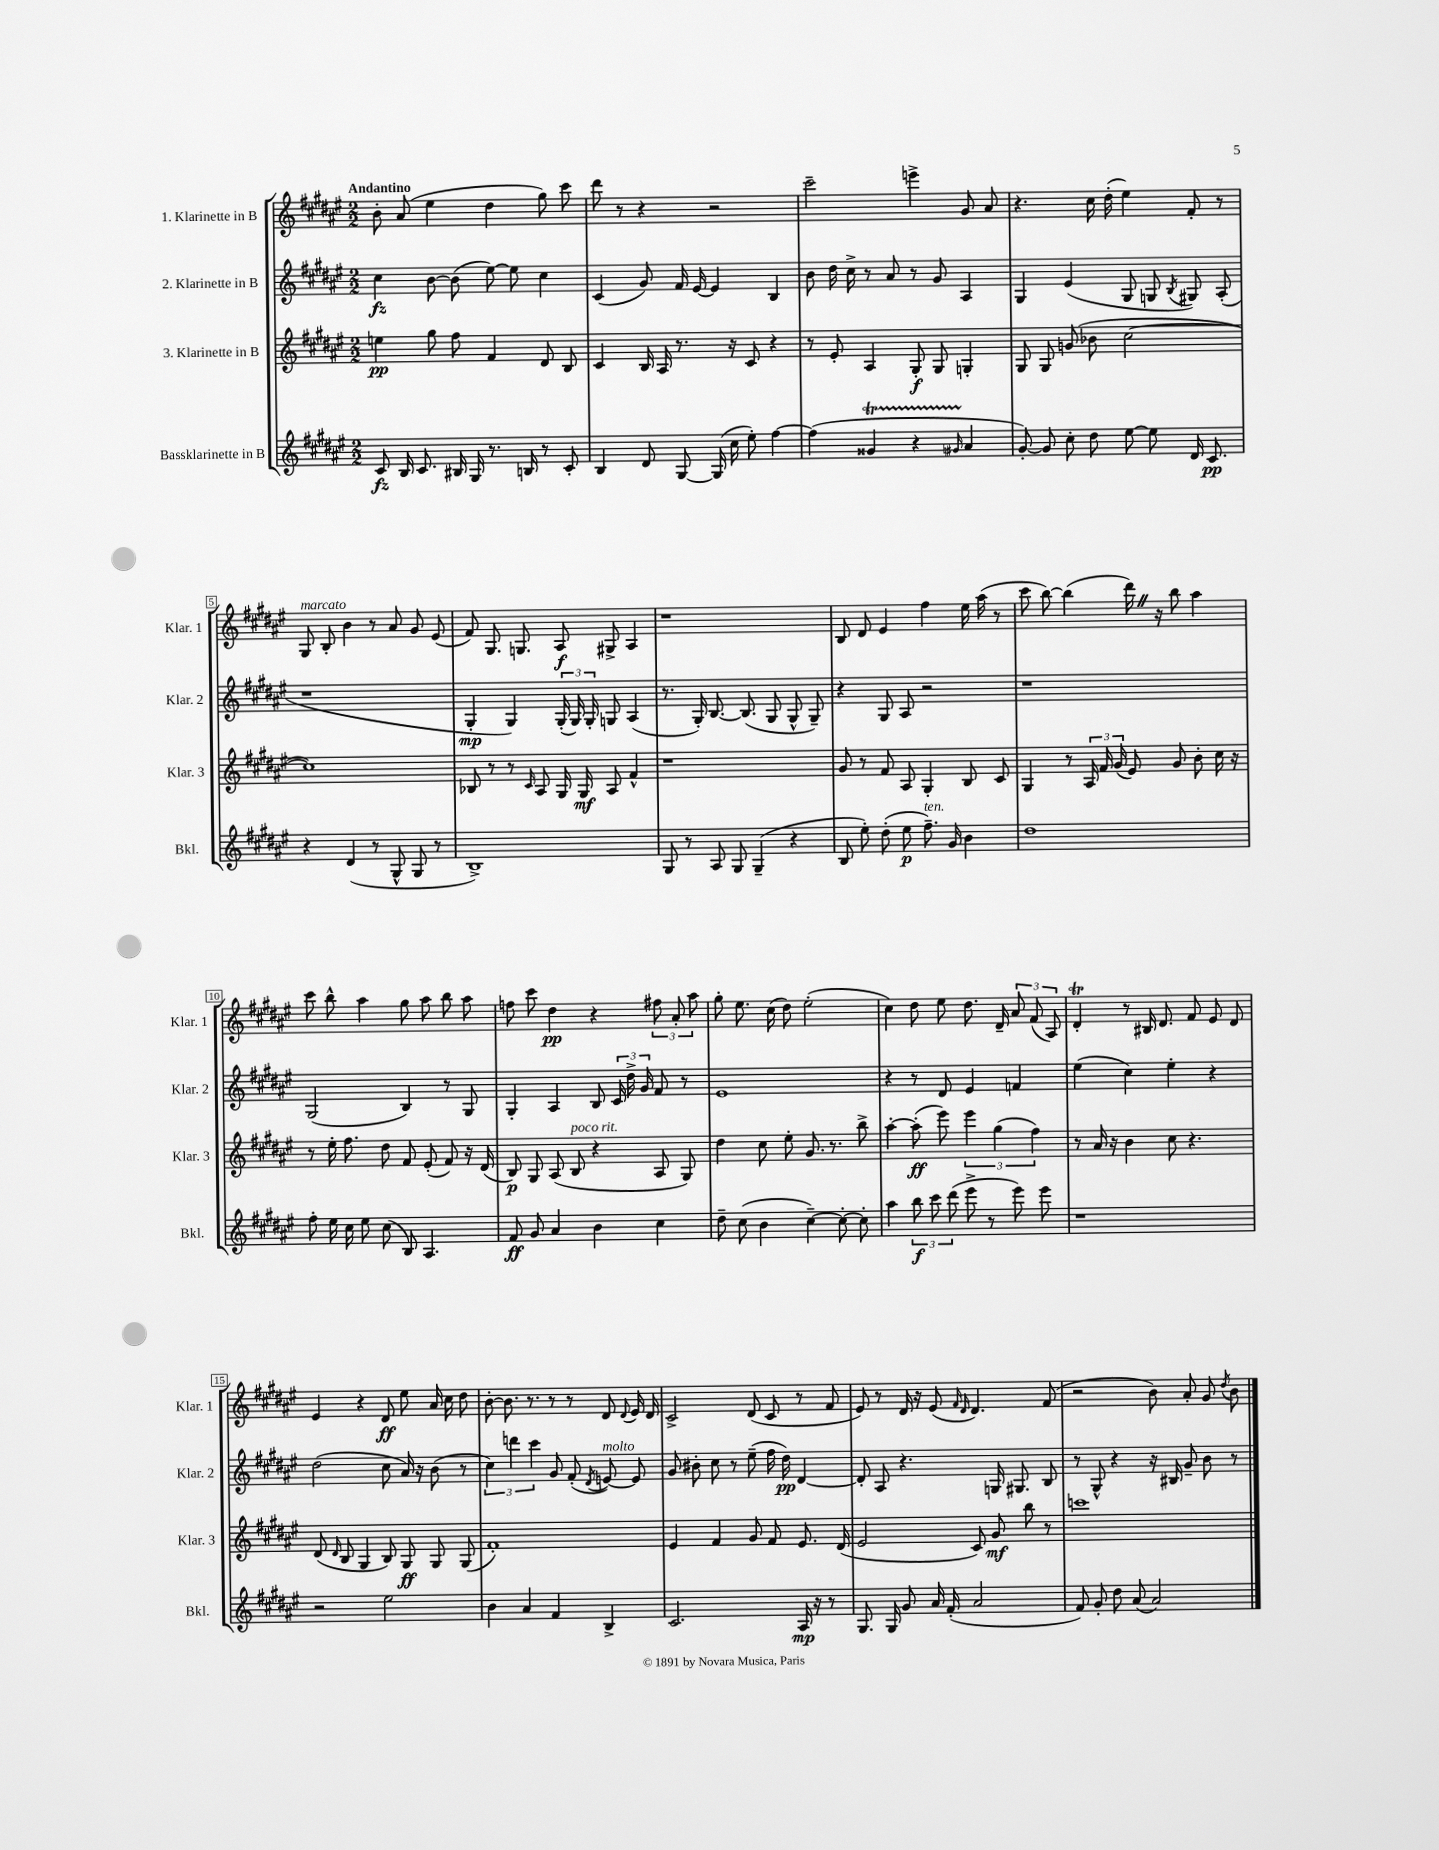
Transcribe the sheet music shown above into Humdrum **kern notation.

**kern	**dynam	**kern	**dynam	**kern	**dynam	**kern	**dynam
*part4	*part4	*part3	*part3	*part2	*part2	*part1	*part1
*staff4	*staff4	*staff3	*staff3	*staff2	*staff2	*staff1	*staff1
*I"Bassklarinette in B	*	*I"3. Klarinette in B	*	*I"2. Klarinette in B	*	*I"1. Klarinette in B	*
*I'Bkl.	*	*I'Klar. 3	*	*I'Klar. 2	*	*I'Klar. 1	*
*clefG2	*	*clefG2	*	*clefG2	*	*clefG2	*
*k[f#c#g#d#a#e#]	*	*k[f#c#g#d#a#e#]	*	*k[f#c#g#d#a#e#]	*	*k[f#c#g#d#a#e#]	*
*M2/2	*	*M2/2	*	*M2/2	*	*M2/2	*
=1	=1	=1	=1	=1	=1	=1	=1
!	!	!	!	!	!	!LO:TX:a:B:t=Andantino	!
8c#/	fz	4een\	pp	4cc#\	fz	8b'\	.
16B/	.	.	.	.	.	(8a#/	.
8.c#/	.	.	.	.	.	.	.
.	.	8gg#\	.	[8b\	.	4ee#\	.
16B#X/	.	8ff#\	.	(8b\]	.	.	.
16G#/	.	.	.	.	.	.	.
8.r	.	4f#/	.	[8ee#\)	.	4dd#\	.
.	.	.	.	8ee#\]	.	.	.
16Bn/	.	.	.	.	.	.	.
8r	.	8d#/	.	4cc#\	.	8gg#\)	.
8c#'/	.	8B/	.	.	.	8ccc#\	.
=2	=2	=2	=2	=2	=2	=2	=2
4B/	.	4c#/	.	(4c#/	.	8ddd#\	.
.	.	.	.	.	.	8r	.
8d#/	.	16B/	.	8g#/)	.	4r	.
.	.	16A#/	.	.	.	.	.
[8G#/	.	8.r	.	16f#/	.	.	.
.	.	.	.	[16e#/	.	.	.
(16G#/]	.	.	.	4e#/]	.	2r	.
16cc#\	.	16r	.	.	.	.	.
8ee#'\)	.	8c#/	.	.	.	.	.
[4ff#\	.	4r	.	4B/	.	.	.
=3	=3	=3	=3	=3	=3	=3	=3
(4ff#\]	.	8r	.	8b\	.	2ccc#~\	.
.	.	8e#'/	.	16dd#\	.	.	.
.	.	.	.	16cc#^\	.	.	.
4g##Xt/	.	4A#/	.	8r	.	.	.
.	.	.	.	8a#/	.	.	.
4r	.	8G#'/	f	8r	.	4eeen^\	.
.	.	8G#/	.	8g#/	.	.	.
16qqg#X/	.	.	.	.	.	.	.
4a#/	.	4Gn'/	.	4A#/	.	8g#/	.
.	.	.	.	.	.	8a#/	.
=4	=4	=4	=4	=4	=4	=4	=4
[8g#'/)	.	8G#/	.	4G#/	.	4.r	.
8g#/]	.	8G#/	.	.	.	.	.
8cc#'\	.	(8gn/	.	(4e#/	.	.	.
8dd#\	.	8b-X\	.	.	.	16cc#\	.
.	.	.	.	.	.	(16dd#'\	.
[8ee#\	.	[2cc#\	.	8G#/	.	4ee#\)	.
8ee#\]	.	.	.	8Gn/	.	.	.
.	.	.	.	8qB/	.	.	.
16d#/	.	.	.	8G#X/)	.	8f#'/	.
8.c#/	pp	.	.	.	.	.	.
.	.	.	.	(8A#'/	.	8r	.
!!LO:LB:g=z
=5	=5	=5	=5	=5	=5	=5	=5
!	!	!	!	!	!	!LO:TX:a:i:t=marcato	!
4r	.	1cc#])	.	1r	.	8G#/	.
.	.	.	.	.	.	8B'/	.
(4d#/	.	.	.	.	.	4b\	.
8r	.	.	.	.	.	8r	.
8G#^^/	.	.	.	.	.	8a#/	.
8G#/	.	.	.	.	.	8g#/	.
8r	.	.	.	.	.	(8e#/	.
=6	=6	=6	=6	=6	=6	=6	=6
1B^)	.	8B-X/	.	4G#'/	mp	8f#/)	.
.	.	8r	.	.	.	8.G#/	.
.	.	8r	.	4G#/)	.	.	.
.	.	.	.	.	.	8.Gn/	.
.	.	16qqc#/	.	.	.	.	.
.	.	8A#/	.	.	.	.	.
.	.	16G#/	.	(24G#'/	.	8A#/	f
.	.	.	.	24G#/)	.	.	.
.	.	16G#/	mf	.	.	.	.
.	.	.	.	24G#'/	.	.	.
.	.	8A#/	.	8Gn/	.	8G#X^/	.
.	.	4f#^^/	.	(4A#/	.	4A#/	.
=7	=7	=7	=7	=7	=7	=7	=7
8G#/	.	1r	.	8.r	.	1r	.
8r	.	.	.	.	.	.	.
.	.	.	.	16G#'/)	.	.	.
8A#/	.	.	.	[8.B/	.	.	.
8G#/	.	.	.	.	.	.	.
.	.	.	.	(8.B/]	.	.	.
(4G#~/	.	.	.	.	.	.	.
.	.	.	.	8G#/	.	.	.
4r	.	.	.	8G#^^/	.	.	.
.	.	.	.	8G#~/)	.	.	.
=8	=8	=8	=8	=8	=8	=8	=8
8B/	.	8g#/	.	4r	.	8B/	.
8ee#'\)	.	8r	.	.	.	8d#/	.
(8dd#'\	.	8f#/	.	8G#/	.	4e#/	.
8ee#\	p	8A#/	.	8A#/	.	.	.
!LO:TX:a:i:t=ten.	!	!	!	!	!	!	!
8.ff#~\)	.	4G#'/	.	2r	.	4ff#\	.
16g#/	.	.	.	.	.	.	.
4b\	.	8B/	.	.	.	16ee#\	.
.	.	.	.	.	.	(16aa#\	.
.	.	8c#/	.	.	.	8r	.
=9	=9	=9	=9	=9	=9	=9	=9
1dd#	.	4G#/	.	1r	.	8ccc#\	.
.	.	.	.	.	.	[8bb\)	.
.	.	8r	.	.	.	(4bb\]	.
.	.	24A#/	.	.	.	.	.
.	.	24f#/	.	.	.	.	.
.	.	(24g#/	.	.	.	.	.
.	.	8e#/)	.	.	.	16ddd#Z\)	.
.	.	.	.	.	.	16r	.
.	.	8g#/	.	.	.	8bb\	.
.	.	8b'\	.	.	.	4aa#\	.
.	.	16cc#\	.	.	.	.	.
.	.	16r	.	.	.	.	.
!!LO:LB:g=z
=10	=10	=10	=10	=10	=10	=10	=10
8ff#'\	.	8r	.	(2G#/	.	8ccc#\	.
16ee#\	.	16ee#'\	.	.	.	8bb^^\	.
16cc#\	.	8.ff#\	.	.	.	.	.
8ee#\	.	.	.	.	.	4aa#\	.
(8cc#\	.	8dd#\	.	.	.	.	.
8B/)	.	8f#/	.	4B/)	.	8gg#\	.
4.A#/	.	(8e#'/	.	.	.	8aa#\	.
.	.	8f#/)	.	8r	.	8bb\	.
.	.	16r	.	8G#/	.	8aa#\	.
.	.	(16d#/	.	.	.	.	.
=11	=11	=11	=11	=11	=11	=11	=11
8f#/	ff	8B/)	p	4G#'/	.	8ffn\	.
8g#/	.	8G#/	.	.	.	8ccc#\	.
4a#/	.	(8A#/	.	4A#/	.	4dd#\	pp
!	!	!LO:TX:a:i:t=poco rit.	!	!	!	!	!
.	.	8B/	.	.	.	.	.
4b\	.	4r	.	8B/	.	4r	.
.	.	.	.	24c#/	.	.	.
.	.	.	.	24dd#^\	.	.	.
.	.	.	.	24g#/	.	.	.
4cc#\	.	8A#/	.	8f#/	.	12ff#X\	.
.	.	.	.	.	.	12a#'/	.
.	.	8G#/)	.	8r	.	.	.
.	.	.	.	.	.	12aa#\	.
=12	=12	=12	=12	=12	=12	=12	=12
8dd#~\	.	4dd#\	.	1e#	.	8gg#'\	.
(8cc#\	.	.	.	.	.	8.ee#\	.
4b\	.	8cc#\	.	.	.	.	.
.	.	.	.	.	.	(16cc#\	.
.	.	8ee#'\	.	.	.	8dd#\)	.
[4cc#~\)	.	8.g#/	.	.	.	(2ee#'\	.
.	.	8.r	.	.	.	.	.
8cc#'\_	.	.	.	.	.	.	.
8cc#'\]	.	8bb^\	.	.	.	.	.
=13	=13	=13	=13	=13	=13	=13	=13
4aa#\	.	[4aa#'\	.	4r	.	4cc#\)	.
12bb\	f	(8aa#'\]	ff	8r	.	8dd#\	.
12ccc#\	.	.	.	.	.	.	.
.	.	8eee#\)	.	8d#/	.	8ee#\	.
(12ddd#\	.	.	.	.	.	.	.
8eee#^\	.	6eee#\	.	4e#/	.	8.dd#\	.
8r	.	.	.	.	.	.	.
.	.	(6gg#\	.	.	.	.	.
.	.	.	.	.	.	16d#~/	.
8eee#\)	.	.	.	4fn/	.	12a#/	.
.	.	6ff#\)	.	.	.	(12f#/	.
8eee#\	.	.	.	.	.	.	.
.	.	.	.	.	.	12A#/)	.
=14	=14	=14	=14	=14	=14	=14	=14
1r	.	8r	.	(4ee#\	.	4d#T'/	.
.	.	16a#/	.	.	.	.	.
.	.	16r	.	.	.	.	.
.	.	4b\	.	4cc#\)	.	8r	.
.	.	.	.	.	.	16B#X/	.
.	.	.	.	.	.	8.d#/	.
.	.	8cc#\	.	4ee#'\	.	.	.
.	.	4.r	.	.	.	8f#/	.
.	.	.	.	4r	.	8e#/	.
.	.	.	.	.	.	8d#/	.
!!LO:LB:g=z
=15	=15	=15	=15	=15	=15	=15	=15
2r	.	(8d#/	.	(2dd#\	.	4e#/	.
.	.	16qqd#/	.	.	.	.	.
.	.	8B/	.	.	.	.	.
.	.	4G#/	.	.	.	4r	.
2ee#\	.	8B/)	.	8cc#\	.	8d#/	ff
.	.	8G#/	ff	16a#/)	.	8ee#\	.
.	.	.	.	16r	.	.	.
.	.	8G#/	.	(8b\	.	16a#/	.
.	.	.	.	.	.	16cc#\	.
.	.	(8G#/	.	8r	.	8dd#\	.
=16	=16	=16	=16	=16	=16	=16	=16
4b\	.	1f#')	.	6cc#\)	.	[8b'\	.
.	.	.	.	.	.	8.b\]	.
.	.	.	.	6dddn\	.	.	.
4a#/	.	.	.	.	.	.	.
.	.	.	.	.	.	8.r	.
.	.	.	.	6ccc#\	.	.	.
4f#/	.	.	.	8g#/	.	8r	.
.	.	.	.	(8f#'/	.	8r	.
.	.	.	.	8qd#/	.	.	.
!	!	!	!	!LO:TX:a:i:t=molto	!	!	!
4B^/	.	.	.	[8en/)	.	8d#/	.
.	.	.	.	.	.	8qqd#/	.
.	.	.	.	8e/]	.	16e#/	.
.	.	.	.	.	.	16d#/	.
=17	=17	=17	=17	=17	=17	=17	=17
2.c#/	.	4e#/	.	8g#/	.	2c#^/	.
.	.	.	.	8b#X'\	.	.	.
.	.	4f#/	.	8cc#\	.	.	.
.	.	.	.	8r	.	.	.
.	.	8g#/	.	(8ee#~\	.	(8d#/	.
.	.	8f#/	.	16ff#\	.	8c#/	.
.	.	.	.	16dd#\)	pp	.	.
16A#/	mp	8.e#/	.	[4d#/	.	8r	.
16r	.	.	.	.	.	.	.
8r	.	.	.	.	.	8f#/	.
.	.	(16d#/	.	.	.	.	.
=18	=18	=18	=18	=18	=18	=18	=18
8.G#/	.	2e#/	.	8d#'/]	.	8e#/)	.
.	.	.	.	8A#/	.	8r	.
16G#/	.	.	.	.	.	.	.
8g#/	.	.	.	4.r	.	16d#/	.
.	.	.	.	.	.	16r	.
16a#/	.	.	.	.	.	(8e#/	.
(16f#'/	.	.	.	.	.	.	.
.	.	.	.	.	.	16qqf#/	.
.	.	.	.	.	.	16qqd#/	.
2a#/	.	8c#/)	.	.	.	4.d#/)	.
.	.	8g#/	mf	16Gn/	.	.	.
.	.	.	.	8.G#X/	.	.	.
.	.	8bb\	.	.	.	.	.
.	.	8r	.	8B/	.	(8f#/	.
=19	=19	=19	=19	=19	=19	=19	=19
8f#/)	.	1cccn	.	8r	.	2r	.
8g#'/	.	.	.	8G#^^/	.	.	.
8dd#\	.	.	.	4r	.	.	.
(8a#/	.	.	.	.	.	.	.
2a#/)	.	.	.	16r	.	8b\)	.
.	.	.	.	16B#X/	.	.	.
.	.	.	.	8g#~/	.	8a#'/	.
.	.	.	.	8b\	.	8g#/	.
.	.	.	.	.	.	8qdd#/	.
.	.	.	.	8r	.	8b\	.
==	==	==	==	==	==	==	==
*-	*-	*-	*-	*-	*-	*-	*-
